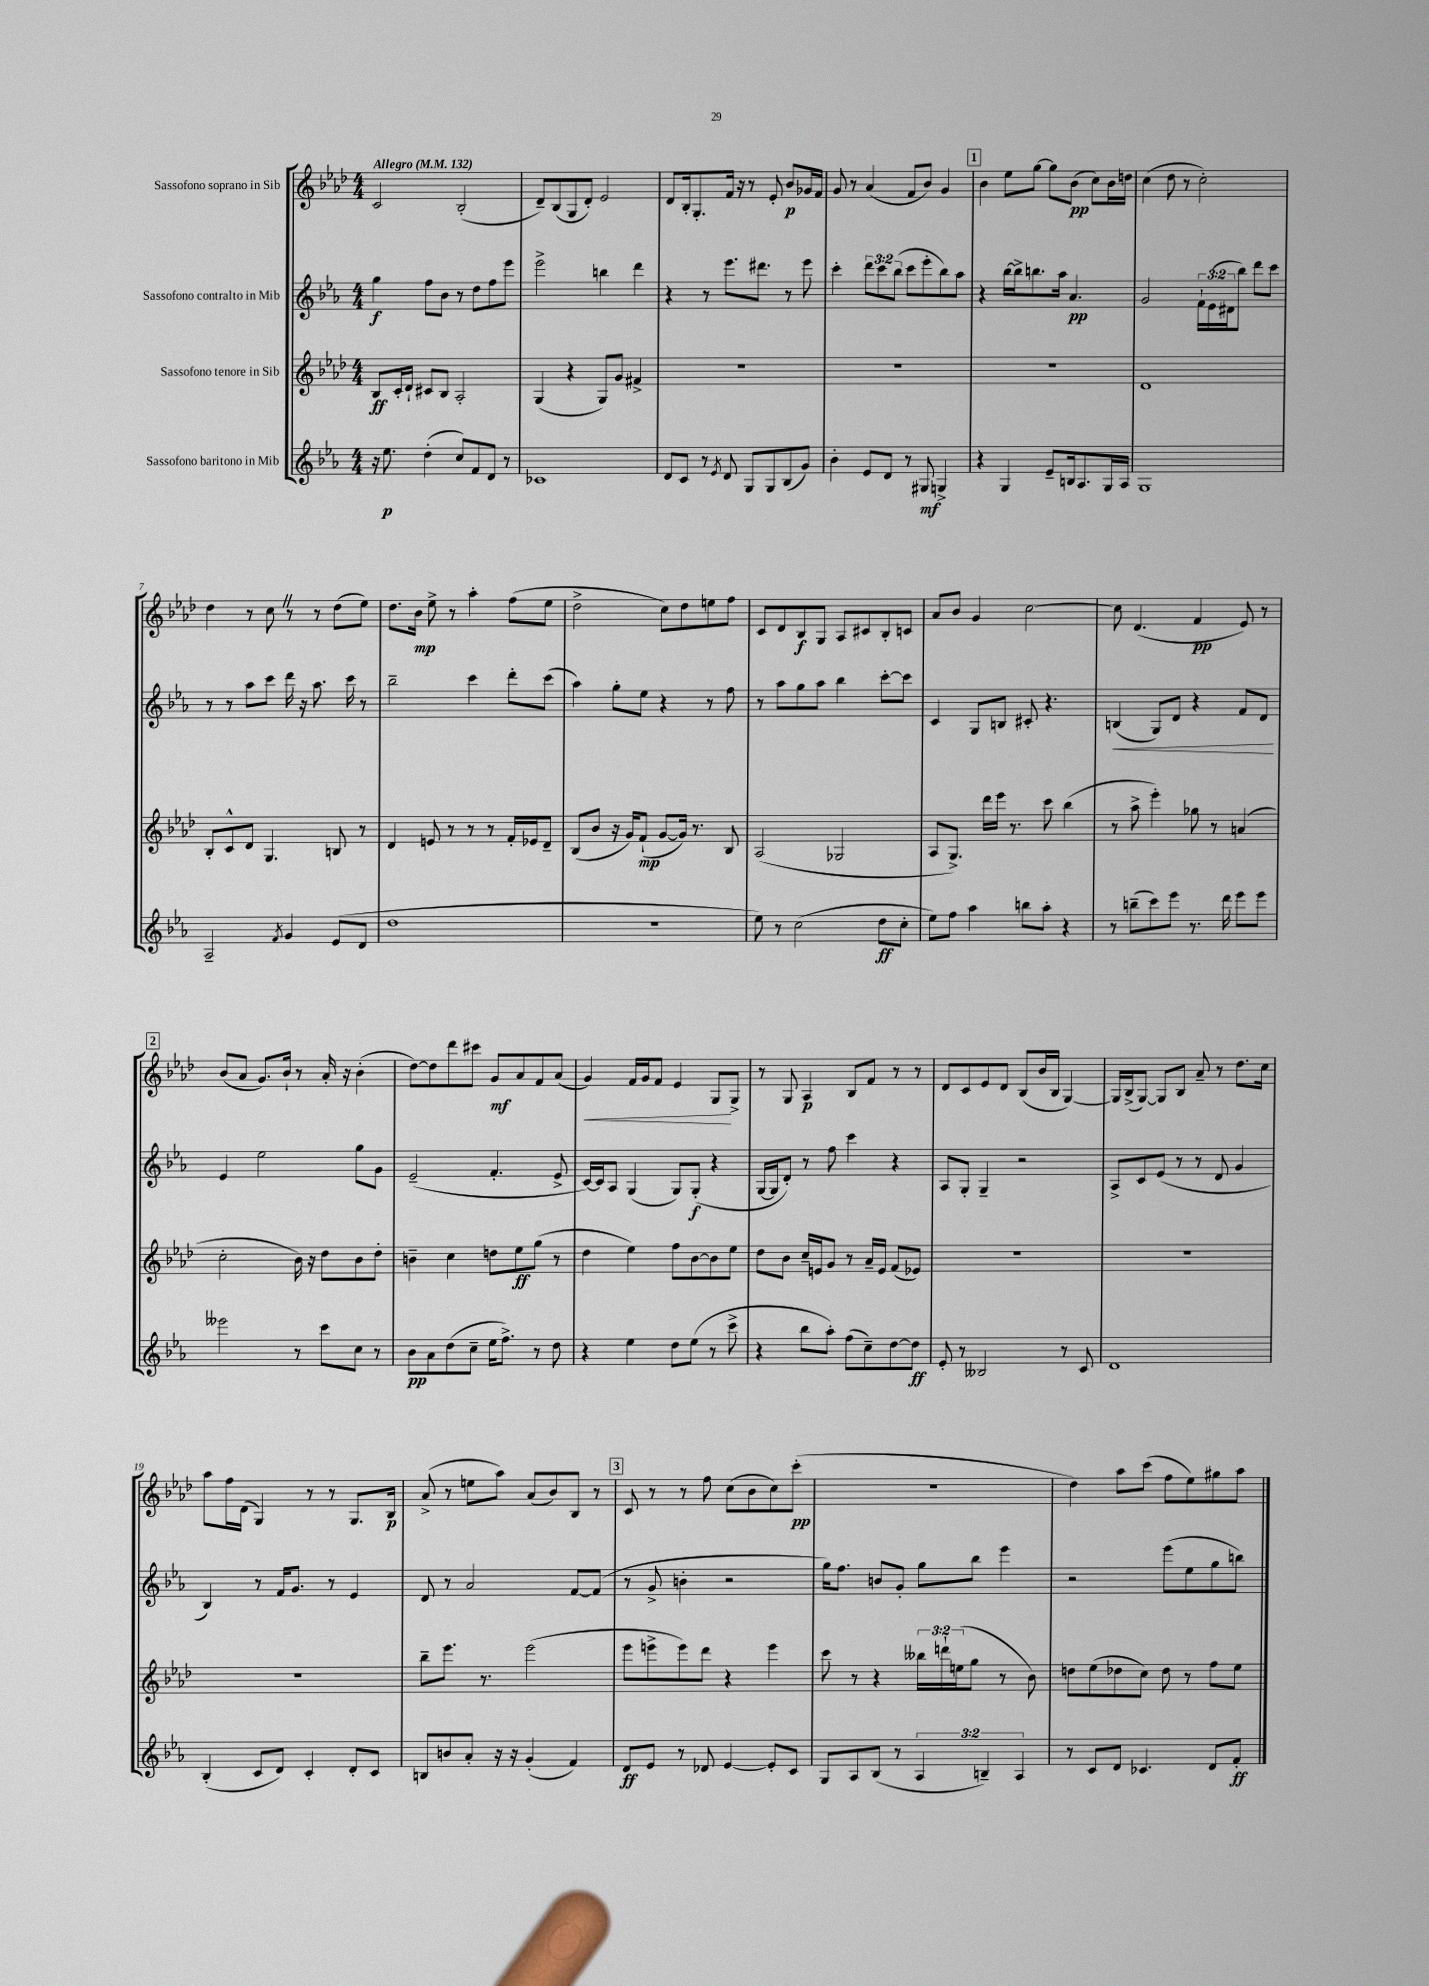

**kern	**dynam	**kern	**dynam	**kern	**dynam	**kern	**dynam
*part4	*part4	*part3	*part3	*part2	*part2	*part1	*part1
*staff4	*staff4	*staff3	*staff3	*staff2	*staff2	*staff1	*staff1
*I"Sassofono baritono in Mib	*	*I"Sassofono tenore in Sib	*	*I"Sassofono contralto in Mib	*	*I"Sassofono soprano in Sib	*
*clefG2	*	*clefG2	*	*clefG2	*	*clefG2	*
*k[b-e-a-]	*	*k[b-e-a-d-]	*	*k[b-e-a-]	*	*k[b-e-a-d-]	*
*M4/4	*	*M4/4	*	*M4/4	*	*M4/4	*
*MM132	*	*MM132	*	*MM132	*	*MM132	*
=1	=1	=1	=1	=1	=1	=1	=1
!	!	!	!	!	!	!LO:TX:a:B:t=Allegro	!
16r	.	8B-/L	ff	4gg\	f	2c/	.
8.ee-\	p	.	.	.	.	.	.
.	.	16c'/L	.	.	.	.	.
.	.	16d-`/JJ	.	.	.	.	.
(4dd'\	.	8c#X/L	.	8ff\L	.	.	.
.	.	8B-/J	.	8b-\J	.	.	.
8cc/L)	.	2A-'/	.	8r	.	(2B-'/	.
8f/	.	.	.	8dd\L	.	.	.
8d/J	.	.	.	8ff\	.	.	.
8r	.	.	.	8eee-\J	.	.	.
=2	=2	=2	=2	=2	=2	=2	=2
1c-X	.	(4G/	.	2eee-^\	.	8d-~/L)	.
.	.	.	.	.	.	(8B-/	.
.	.	4r	.	.	.	8G/	.
.	.	.	.	.	.	8d-'/J)	.
.	.	8G/L)	.	4bbn\	.	2e-/	.
.	.	8g/J	.	.	.	.	.
.	.	4f#X^/	.	4ddd\	.	.	.
=3	=3	=3	=3	=3	=3	=3	=3
8d/L	.	1r	.	4r	.	8d-/L	.
8c/J	.	.	.	.	.	16B-'/k	.
.	.	.	.	.	.	8.G'/	.
8r	.	.	.	8r	.	.	.
8qe-/	.	.	.	.	.	.	.
8d/	.	.	.	8.eee-\L	.	16f/Jk	.
.	.	.	.	.	.	16r	.
8G/L	.	.	.	.	.	8r	.
.	.	.	.	8.ddd#X\J	.	.	.
8G/	.	.	.	.	.	8e-'/	.
(8B-/	.	.	.	8r	.	8b-/L	p
8g/J)	.	.	.	8eee-\	.	16g-X/L	.
.	.	.	.	.	.	16f/JJ	.
=4	=4	=4	=4	=4	=4	=4	=4
4b-'\	.	1r	.	4ccc'\	.	8g/	.
.	.	.	.	.	.	8r	.
8e-/L	.	.	.	12ddd\L	.	(4a-/	.
.	.	.	.	12ccc\	.	.	.
8d/J	.	.	.	.	.	.	.
.	.	.	.	(12bb-\J	.	.	.
8r	.	.	.	8ccc\L	.	8f/L	.
8G#X/	mf	.	.	8eee-'\	.	8b-/J)	.
4Gn^/	.	.	.	8bb-\)	.	4g/	.
.	.	.	.	8aa-\J	.	.	.
!!LO:REH:place=s1:t=1
=5	=5	=5	=5	=5	=5	=5	=5
4r	.	1r	.	4r	.	4b-\	.
4G/	.	.	.	[16bb-\LL	.	8ee-\L	.
.	.	.	.	16bb-^\J]	.	.	.
.	.	.	.	8.bbn\	.	[8gg\J	.
8e-~/L	.	.	.	.	.	8gg\L]	.
.	.	.	.	16aa-\Jk	.	.	.
16Bn/k	.	.	.	4.a-/	pp	(8b-\J	pp
8.A-/	.	.	.	.	.	.	.
.	.	.	.	.	.	8cc\L)	.
16G/L	.	.	.	.	.	16b-\L	.
16A-/JJ	.	.	.	.	.	16ddn\JJ	.
=6	=6	=6	=6	=6	=6	=6	=6
1G	.	1d-	.	2g/	.	(4cc\	.
.	.	.	.	.	.	8dd-\	.
.	.	.	.	.	.	8r	.
.	.	.	.	24f`\LL	.	2cc'\)	.
.	.	.	.	(24e-\	.	.	.
.	.	.	.	24d#X\J	.	.	.
.	.	.	.	8bb-\J)	.	.	.
.	.	.	.	8ddd\L	.	.	.
.	.	.	.	8ccc\J	.	.	.
!!LO:LB:g=z
=7	=7	=7	=7	=7	=7	=7	=7
2A-~/	.	8B-'/L	.	8r	.	4dd-\	.
.	.	8c^^/	.	8r	.	.	.
.	.	8d-/J	.	8aa-\L	.	8r	.
.	.	4.G/	.	8ccc\J	.	8ccZ\	.
8qf/	.	.	.	.	.	.	.
4g/	.	.	.	16ddd\	.	8r	.
.	.	.	.	16r	.	.	.
.	.	.	.	8.aa-\	.	8r	.
(8e-/L	.	8Bn/	.	.	.	(8dd-\L	.
.	.	.	.	16ccc\	.	.	.
8d/J	.	8r	.	8r	.	8ee-\J)	.
=8	=8	=8	=8	=8	=8	=8	=8
1dd	.	4d-/	.	2bb-~\	.	8.dd-\L	.
.	.	.	.	.	.	16b-\Jk	mp
.	.	8en/	.	.	.	8ee-^\	.
.	.	8r	.	.	.	8r	.
.	.	8r	.	4ccc\	.	4aa-'\	.
.	.	8r	.	.	.	.	.
.	.	16f'/LL	.	8ddd'\L	.	(8ff\L	.
.	.	16e-X/J	.	.	.	.	.
.	.	8d-~/J	.	(8ccc\J	.	8ee-\J	.
=9	=9	=9	=9	=9	=9	=9	=9
1r	.	(8B-/L	.	4aa-\)	.	2dd-^\	.
.	.	8b-/J	.	.	.	.	.
.	.	16r	.	8gg'\L	.	.	.
.	.	16g/KL)	.	.	.	.	.
.	.	(8f`/J	mp	8ee-\J	.	.	.
.	.	[8g/L	.	4r	.	8cc\L)	.
.	.	16g/Jk])	.	.	.	8dd-\	.
.	.	8.r	.	.	.	.	.
.	.	.	.	8r	.	8een\	.
.	.	8B-/	.	8ff\	.	8ff\J	.
=10	=10	=10	=10	=10	=10	=10	=10
8ee-\)	.	(2A-/	.	8r	.	8c/L	.
8r	.	.	.	8aa-\L	.	8d-/	.
(2cc\	.	.	.	8gg\	.	8B-/	f
.	.	.	.	8aa-\J	.	8G/J	.
.	.	2G-X/	.	4bb-\	.	8A-/L	.
.	.	.	.	.	.	8c#X/	.
8dd\L	ff	.	.	[8ccc'\L	.	8B-'/	.
8cc'\J	.	.	.	8ccc\J]	.	8cn/J	.
=11	=11	=11	=11	=11	=11	=11	=11
8ee-\L)	.	8A-/L	.	4c/	.	8a-/L	.
8ff\J	.	8.G^/J)	.	.	.	8b-/J	.
4aa-\	.	.	.	8G/L	.	4g/	.
.	.	16ddd-\LL	.	.	.	.	.
.	.	16eee-\JJ	.	8Bn/J	.	.	.
.	.	8.r	.	.	.	.	.
8bbn\L	.	.	.	8c#X'/	.	[2cc\	.
8aa-'\J	.	8ccc\	.	4.r	.	.	.
4r	.	(4bb-\	.	.	.	.	.
=12	=12	=12	=12	=12	=12	=12	=12
!	!	!	!	!	!LO:HP:b	!	!
8r	.	8r	.	(4Bn/	<	8cc\]	.
(8bbn~\L	.	8aa-^\	.	.	.	(4.d-/	.
8ccc\)	.	4eee-'\)	.	8G/L)	.	.	.
8eee-\J	.	.	.	8d/J	.	.	.
8.r	.	8gg-X\	.	4r	.	4f/	pp
.	.	8r	.	.	.	.	.
16ddd\	.	.	.	.	.	.	.
8eee-\L	.	(4an/	.	8f/L	.	8e-/)	.
8eee-\J	.	.	.	8d/J	.	8r	.
.	.	.	.	.	[	.	.
!!LO:LB:g=z
!!LO:REH:place=s1:t=2
=13	=13	=13	=13	=13	=13	=13	=13
2eee--X\	.	2cc'\	.	4e-/	.	(8b-/L	.
.	.	.	.	.	.	8a-/J	.
.	.	.	.	2ee-\	.	8.g/L)	.
.	.	.	.	.	.	16b-`/Jk	.
8r	.	16b-\)	.	.	.	8r	.
.	.	16r	.	.	.	.	.
8ccc\L	.	8dd-\L	.	.	.	16a-'/	.
.	.	.	.	.	.	16r	.
8cc\J	.	8b-\	.	8gg\L	.	(4b-'\	.
8r	.	8dd-'\J	.	8g\J	.	.	.
=14	=14	=14	=14	=14	=14	=14	=14
8b-\L	pp	4bn~\	.	(2e-~/	.	[8dd-\L)	.
8a-\	.	.	.	.	.	8dd-\]	.
(8dd\	.	4cc\	.	.	.	8ddd-\	.
8cc~\J	.	.	.	.	.	8ccc#X\J	.
16ee-\KL	.	8ddn\L	.	4.f'/	.	8g/L	mf
8.ff^\J)	.	.	.	.	.	.	.
.	.	8ee-\	ff	.	.	8a-/	.
8r	.	(8gg\J	.	.	.	8f/	.
8dd\	.	8r	.	8e-^/	.	(8a-/J	.
=15	=15	=15	=15	=15	=15	=15	=15
!	!	!	!	!	!	!	!LO:HP:b
4r	.	4dd-\	.	[16c/LL)	.	4g/)	<
.	.	.	.	16c/J]	.	.	.
.	.	.	.	8A-/J	.	.	.
4ee-\	.	4ee-\)	.	(4G/	.	16f/LL	.
.	.	.	.	.	.	16g/J	.
.	.	.	.	.	.	8f/J	.
8dd\L	.	8ff\L	.	8G/L)	.	4e-/	.
(8ee-\J	.	[8b-\	.	(8G'/J	f	.	.
8r	.	8b-\]	.	4r	.	8G/L	.
8ccc^\	.	8ee-\J	.	.	.	8G^/J	[
=16	=16	=16	=16	=16	=16	=16	=16
4r	.	8dd-\L	.	[16G/LL	.	8r	.
.	.	.	.	16G/J]	.	.	.
.	.	8b-\J	.	8d'/J)	.	8G/	.
8bb-\L	.	16cc~/LL	.	8r	.	4A-/	p
.	.	16en/J	.	.	.	.	.
8aa-'\J)	.	8g/J	.	8ff\	.	.	.
(8ff\L	.	8r	.	4ccc\	.	8B-/L	.
8cc~\)	.	16a-~/LL	.	.	.	8f/J	.
.	.	16e/JJ	.	.	.	.	.
[8dd\	.	(8f/L	.	4r	.	8r	.
8dd\J]	ff	8e-X/J)	.	.	.	8r	.
=17	=17	=17	=17	=17	=17	=17	=17
8e-'/	.	1r	.	8A-/L	.	8d-/L	.
8r	.	.	.	8G'/J	.	8c/	.
2B--X/	.	.	.	4G~/	.	8e-/	.
.	.	.	.	.	.	8d-/J	.
.	.	.	.	2r	.	(8B-/L	.
.	.	.	.	.	.	16b-/L	.
.	.	.	.	.	.	16B-/JJ	.
8r	.	.	.	.	.	[4G/)	.
8c/	.	.	.	.	.	.	.
=18	=18	=18	=18	=18	=18	=18	=18
1d	.	1r	.	8A-^/L	.	16G/LL]	.
.	.	.	.	.	.	(16B-^/J	.
.	.	.	.	8c/	.	[8G/J)	.
.	.	.	.	(8e-/J	.	8G/L]	.
.	.	.	.	8r	.	8B-/J	.
.	.	.	.	8r	.	8a-~/	.
.	.	.	.	8d/	.	8r	.
.	.	.	.	4g/	.	8.dd-\L	.
.	.	.	.	.	.	16cc\Jk	.
!!LO:LB:g=z
=19	=19	=19	=19	=19	=19	=19	=19
(4B-'/	.	1r	.	4B-/)	.	8aa-\L	.
.	.	.	.	.	.	16ff\L	.
.	.	.	.	.	.	(16d-\JJ	.
8c/L	.	.	.	8r	.	4G/)	.
8d/J)	.	.	.	16f/KL	.	.	.
.	.	.	.	8.g/J	.	.	.
4c'/	.	.	.	.	.	8r	.
.	.	.	.	8r	.	8r	.
8d'/L	.	.	.	4e-/	.	8.G/L	.
8c/J	.	.	.	.	.	.	.
.	.	.	.	.	.	16B-/Jk	p
=20	=20	=20	=20	=20	=20	=20	=20
8Bn/L	.	8bb-~\L	.	8d/	.	(8a-^/	.
8bn/	.	8.eee-\J	.	8r	.	8r	.
8a-'/J	.	.	.	2a-/	.	8een\L	.
.	.	8.r	.	.	.	.	.
16r	.	.	.	.	.	8aa-\J)	.
16r	.	.	.	.	.	.	.
(4g'/	.	(2eee-\	.	.	.	(8a-/L	.
.	.	.	.	.	.	8b-/)	.
4f/)	.	.	.	[8f/L	.	8B-/J	.
.	.	.	.	(8f/J]	.	8r	.
!!LO:REH:place=s1:t=3
=21	=21	=21	=21	=21	=21	=21	=21
8d/L	ff	8eee-\L	.	8r	.	8c/	.
8e-/J	.	8eeen^\	.	8g^/	.	8r	.
8r	.	8eee\)	.	4bn'\	.	8r	.
8d-X/	.	8ddd-\J	.	.	.	8ff\	.
[4e-/	.	4r	.	2r	.	(8cc\L	.
.	.	.	.	.	.	8b-\	.
8e-'/L]	.	4eee\	.	.	.	8cc\)	.
8c/J	.	.	.	.	.	(8ccc'\J	pp
=22	=22	=22	=22	=22	=22	=22	=22
8G/L	.	8ccc\	.	16gg\KL)	.	1r	.
.	.	.	.	8.ff\J	.	.	.
8A-/	.	8r	.	.	.	.	.
(8B-/J	.	4r	.	8bn/L	.	.	.
8r	.	.	.	8g'/J	.	.	.
6A-/	.	24bb--X\LL	.	8gg\L	.	.	.
.	.	24dddn`\	.	.	.	.	.
.	.	(24een\J	.	.	.	.	.
.	.	8gg\J	.	8bb-\J	.	.	.
6Bn~/)	.	.	.	.	.	.	.
.	.	8r	.	4eee-\	.	.	.
6A-/	.	.	.	.	.	.	.
.	.	8b-\)	.	.	.	.	.
=23	=23	=23	=23	=23	=23	=23	=23
8r	.	8ddn\L	.	2r	.	4dd-\)	.
8c/L	.	(8ee-\	.	.	.	.	.
8d/J	.	8dd-X\	.	.	.	8aa-\L	.
4.c-X/	.	8cc\J)	.	.	.	(8ccc\J	.
.	.	8dd-\	.	(8eee-\L	.	8ff\L	.
.	.	8r	.	8ee-\	.	8ee-\)	.
8d/L	.	8ff\L	.	8gg\	.	8gg#X\	.
8f'/J	ff	8ee-\J	.	8bbn\J)	.	8aa-\J	.
==	==	==	==	==	==	==	==
*-	*-	*-	*-	*-	*-	*-	*-
